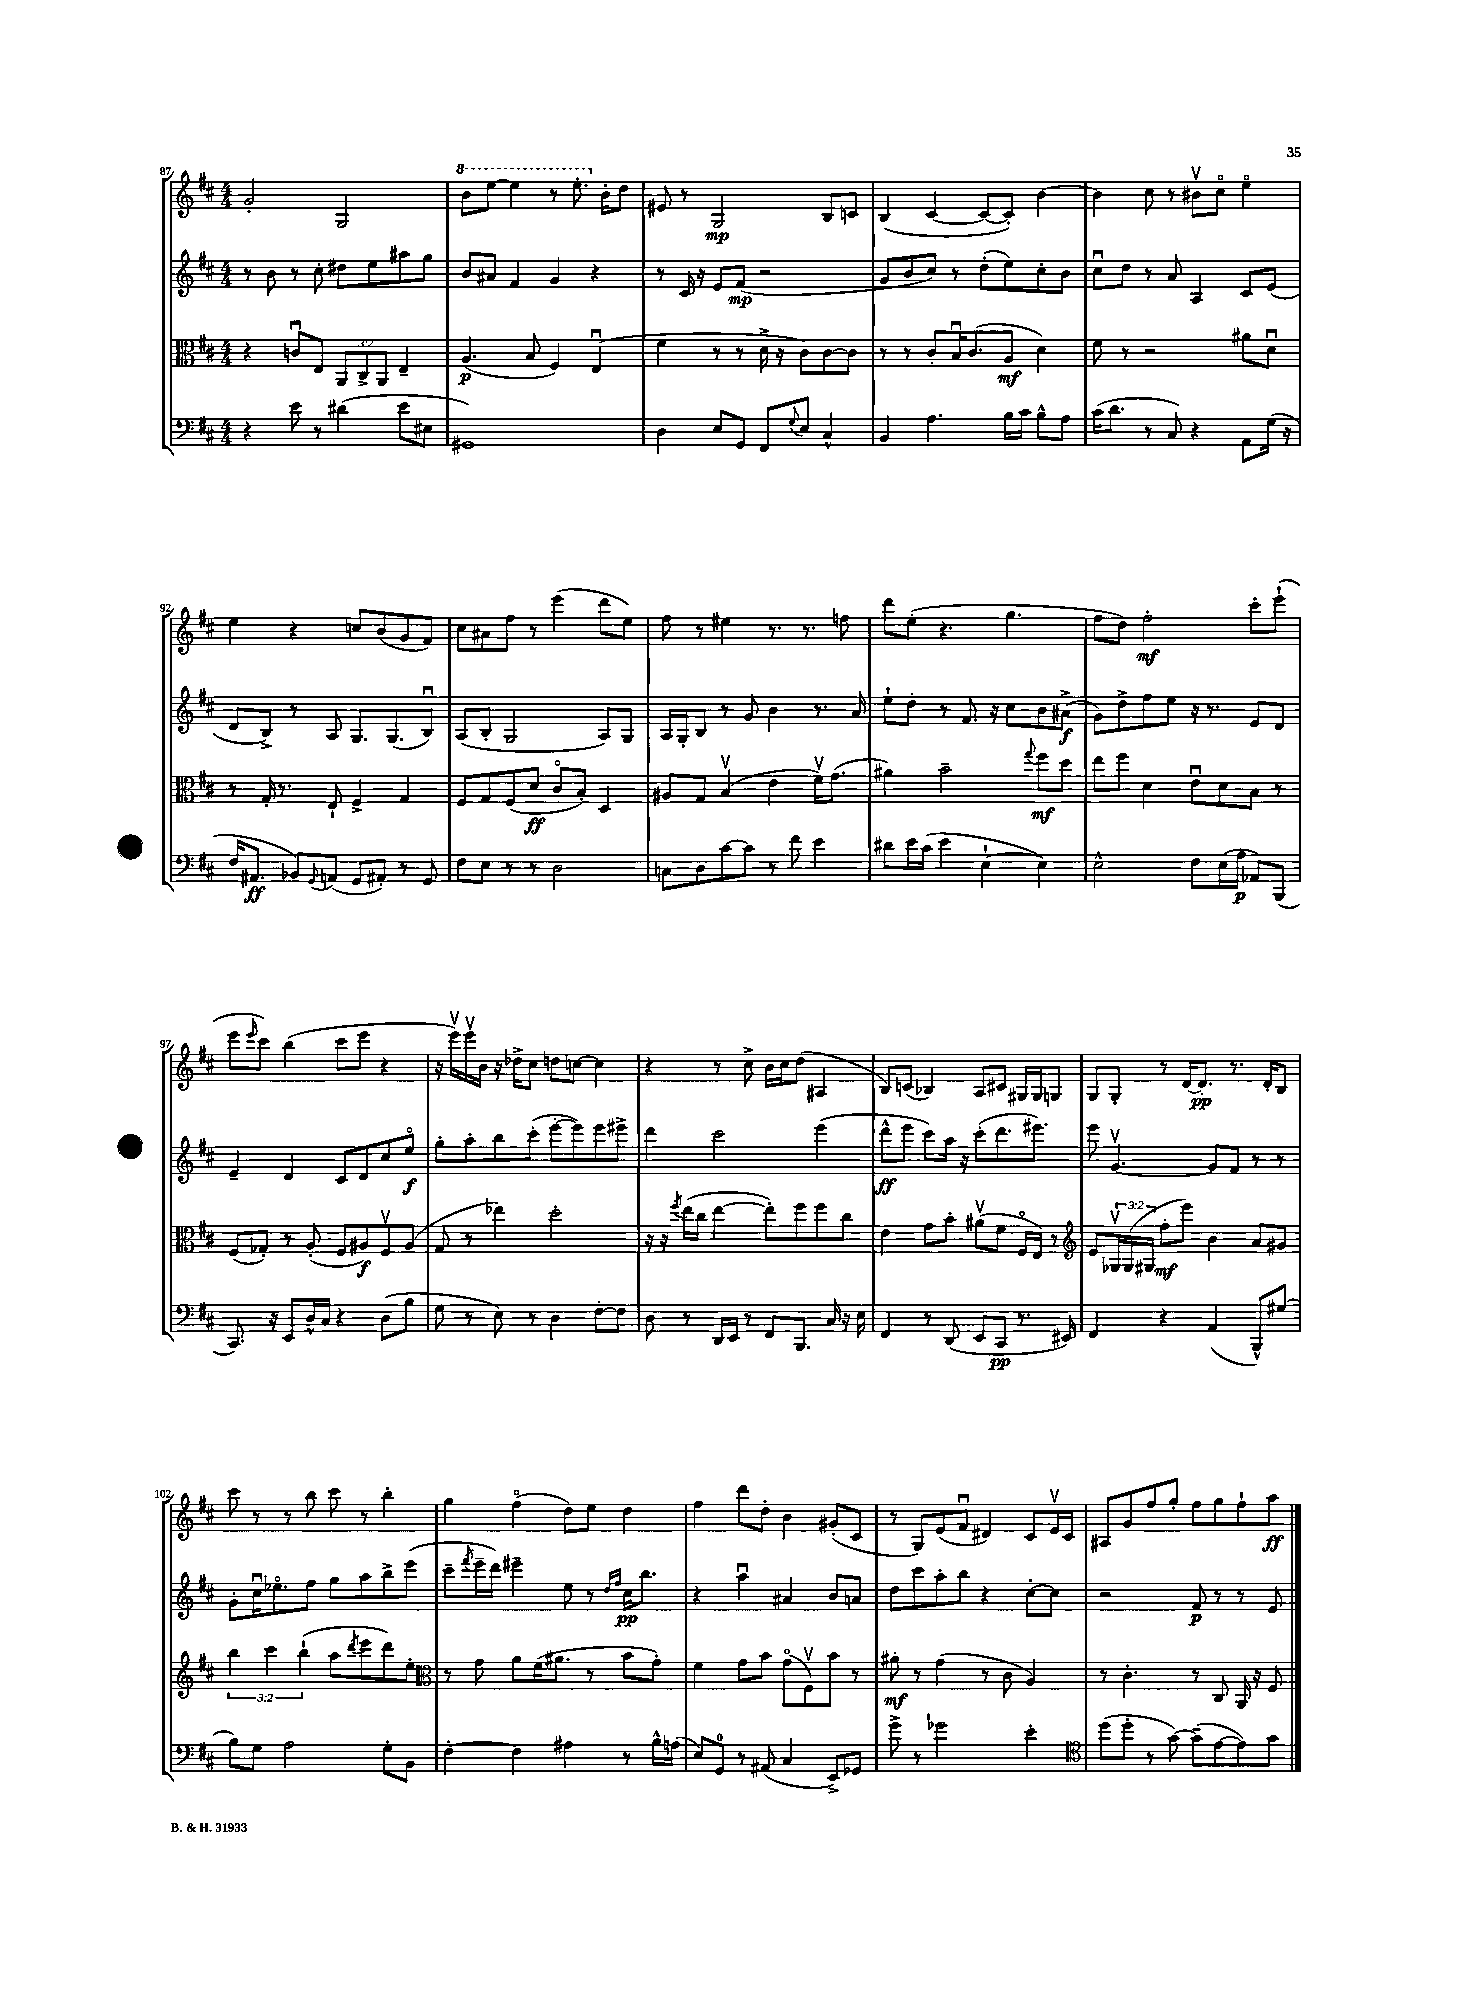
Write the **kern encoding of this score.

**kern	**dynam	**kern	**dynam	**kern	**dynam	**kern	**dynam
*part4	*part4	*part3	*part3	*part2	*part2	*part1	*part1
*staff4	*staff4	*staff3	*staff3	*staff2	*staff2	*staff1	*staff1
*clefF4	*	*clefC3	*	*clefG2	*	*clefG2	*
*k[f#c#]	*	*k[f#c#]	*	*k[f#c#]	*	*k[f#c#]	*
*M4/4	*	*M4/4	*	*M4/4	*	*M4/4	*
=87	=87	=87	=87	=87	=87	=87	=87
4r	.	4r	.	8r	.	2g'/	.
.	.	.	.	8b\	.	.	.
8e\	.	8cnu/L	.	8r	.	.	.
8r	.	8E/J	.	8cc#'\	.	.	.
(4d#X\	.	12AA/L	.	8dd#X\L	.	2G/	.
.	.	12C#^/	.	.	.	.	.
.	.	.	.	8ee\	.	.	.
.	.	12AA/J	.	.	.	.	.
8e\L	.	4E~/	.	8aa#X\	.	.	.
8E#X\J	.	.	.	8gg\J	.	.	.
=88	=88	=88	=88	=88	=88	=88	=88
*	*	*	*	*	*	*8va	*
1GG#X)	.	(4.A/	p	8b/L	.	8bb\L	.
.	.	.	.	8a#X/J	.	[8eee\J	.
.	.	.	.	4f#/	.	4eee\]	.
.	.	8B/	.	.	.	.	.
.	.	4F#/)	.	4g/	.	8r	.
.	.	.	.	.	.	8.eee'\	.
.	.	(4Eu/	.	4r	.	.	.
*	*	*	*	*	*	*X8va	*
.	.	.	.	.	.	16b'\KL	.
.	.	.	.	.	.	8dd\J	.
=89	=89	=89	=89	=89	=89	=89	=89
4D\	.	4f#\	.	8r	.	8e#X/	.
.	.	.	.	16c#/	.	8r	.
.	.	.	.	16r	.	.	.
8E/L	.	8r	.	8e/L	.	2G/	mp
8GG/J	.	8r	.	(8f#/J	mp	.	.
8FF#/L	.	16d^\	.	2r	.	.	.
.	.	16r	.	.	.	.	.
8qqG/	.	.	.	.	.	.	.
8E/J	.	8c#\L)	.	.	.	.	.
4C#^^/	.	[8c#\	.	.	.	8B/L	.
.	.	8c#\J]	.	.	.	8cn/J	.
=90	=90	=90	=90	=90	=90	=90	=90
4BB/	.	8r	.	8g/L	.	(4B/	.
.	.	8r	.	8b/	.	.	.
4.A\	.	8c#'/L	.	8cc#/J)	.	[4c#/	.
.	.	16Bu/K	.	8r	.	.	.
.	.	(8.c#/	.	.	.	.	.
.	.	.	.	(8dd'\L	.	8c#/L_	.
16B\LL	.	8A/J	mf	8ee\)	.	8c#'/J])	.
16c#\JJ	.	.	.	.	.	.	.
8B^^\L	.	4d\)	.	8cc#'\	.	[4b\	.
8A\J	.	.	.	8b\J	.	.	.
=91	=91	=91	=91	=91	=91	=91	=91
(16c#\KL	.	8f#\	.	8cc#u\L	.	4b\]	.
8.d\J	.	.	.	.	.	.	.
.	.	8r	.	8dd\J	.	.	.
8r	.	2r	.	8r	.	8cc#\	.
8C#/)	.	.	.	8a/	.	8r	.
4r	.	.	.	4A/	.	8b#Xv\L	.
.	.	.	.	.	.	8cc#\J	.
8AA\L	.	8a#X\L	.	8c#/L	.	4ee\	.
(16G\Jk	.	8du\J	.	(8e/J	.	.	.
16r	.	.	.	.	.	.	.
!!LO:LB:g=z
=92	=92	=92	=92	=92	=92	=92	=92
16F#/KL	.	8r	.	8d/L	.	4ee\	.
8.AA#X/J	ff	.	.	.	.	.	.
.	.	16G'/	.	8B^/J)	.	.	.
.	.	8.r	.	.	.	.	.
8BB-X/L)	.	.	.	8r	.	4r	.
8qqGG/	.	.	.	.	.	.	.
(8AAn/J	.	8E`/	.	8A/	.	.	.
8GG/L	.	4F#^/	.	8.G/L	.	8ccn/L	.
8AA#X'/J)	.	.	.	.	.	(8b/	.
.	.	.	.	(8.G/	.	.	.
8r	.	4G/	.	.	.	8g/	.
8GG/	.	.	.	8Bu/J)	.	8f#/J)	.
=93	=93	=93	=93	=93	=93	=93	=93
8F#\L	.	8F#/L	.	(8A/L	.	8cc#\L	.
8E\J	.	8G/	.	8B'/J	.	8a#X\	.
8r	.	(8F#/	.	2G/	.	8ff#\J	.
8r	.	8d/J	ff	.	.	8r	.
2D\	.	8c#/L	.	.	.	(4eee\	.
.	.	8B'/J)	.	.	.	.	.
.	.	4D/	.	8A/L)	.	8ddd\L	.
.	.	.	.	8G/J	.	8ee\J)	.
=94	=94	=94	=94	=94	=94	=94	=94
8Cn\L	.	8A#X/L	.	16A/LL	.	8ff#\	.
.	.	.	.	16G'/J	.	.	.
8D\	.	8G/J	.	8B/J	.	8r	.
[8c#\	.	(4Bv/	.	8r	.	4ee#X\	.
8c#\J]	.	.	.	8g/	.	.	.
8r	.	4e\	.	4b\	.	8.r	.
8f#\	.	.	.	.	.	.	.
.	.	.	.	.	.	8.r	.
4e\	.	16f#v\KL)	.	8.r	.	.	.
.	.	(8.g\J	.	.	.	.	.
.	.	.	.	.	.	8ffn\	.
.	.	.	.	16a/	.	.	.
=95	=95	=95	=95	=95	=95	=95	=95
8d#X\L	.	4a#X\)	.	8ee`\L	.	8ddd\L	.
16e\L	.	.	.	8dd'\J	.	(8ee'\J	.
(16c#\JJ	.	.	.	.	.	.	.
4e\	.	2b~\	.	8r	.	4.r	.
.	.	.	.	8.f#/	.	.	.
[4E`\	.	.	.	.	.	.	.
.	.	.	.	16r	.	.	.
.	.	.	.	8cc#\L	.	4.gg\	.
.	.	8qqgg/	.	.	.	.	.
4E\])	.	8ff#\L	mf	8b\	.	.	.
.	.	8dd\J	.	(8a#X^\J	f	.	.
=96	=96	=96	=96	=96	=96	=96	=96
2E^^\	.	8ee\L	.	8g\L)	.	8ff#\L	.
.	.	8ff#\J	.	8dd^\	.	8dd\J)	.
.	.	4d\	.	8ff#\	.	2ff#'\	mf
.	.	.	.	8ee\J	.	.	.
8F#\L	.	8eu\L	.	16r	.	.	.
.	.	.	.	8.r	.	.	.
(16E\L	.	8d\	.	.	.	.	.
16A\JJ	p	.	.	.	.	.	.
8AA-X/L)	.	8B\J	.	8e/L	.	8ccc#'\L	.
(8BBB/J	.	8r	.	8d/J	.	(8eee`\J	.
!!LO:LB:g=z
=97	=97	=97	=97	=97	=97	=97	=97
8.CC#/)	.	(8F#/L	.	4e~/	.	8eee\L	.
.	.	.	.	.	.	16qqeee/	.
.	.	8G-X'/J)	.	.	.	8ccc#\J)	.
16r	.	.	.	.	.	.	.
8EE/L	.	8r	.	4d/	.	(4bb\	.
16D^^/L	.	(8A'/	.	.	.	.	.
16C#/JJ	.	.	.	.	.	.	.
4r	.	8F#/L	.	8c#/L	.	8ccc#\L	.
.	.	8A#X/)	f	8d/	.	8eee\J	.
(8D\L	.	8F#v/	.	8cc#/	.	4r	.
8B\J	.	(8A#/J	.	8ee/J	f	.	.
=98	=98	=98	=98	=98	=98	=98	=98
8G\	.	8G/	.	8gg'\L	.	16r	.
.	.	.	.	.	.	16eeev\LL)	.
8r	.	8r	.	8aa'\	.	16eeev\	.
.	.	.	.	.	.	16b\JJ	.
8E\)	.	4ee-X\)	.	8bb\	.	16r	.
.	.	.	.	.	.	16dd-X^\KL	.
8r	.	.	.	(8ccc#'\J	.	8cc#\J	.
4D\	.	2dd'\	.	[8eee'\L	.	8ddn\L	.
.	.	.	.	8eee\])	.	[8ccn\J	.
[8F#'\L	.	.	.	8eee\	.	4cc\]	.
8F#\J]	.	.	.	8eee#X^\J	.	.	.
=99	=99	=99	=99	=99	=99	=99	=99
8D\	.	16r	.	4ddd\	.	4r	.
.	.	16r	.	.	.	.	.
.	.	8qff#/	.	.	.	.	.
8r	.	(16ee\LL	.	.	.	.	.
.	.	16cc#\JJ	.	.	.	.	.
16DD/LL	.	[4ee\	.	2ccc#\	.	8r	.
16EE/JJ	.	.	.	.	.	.	.
8r	.	.	.	.	.	8cc#^\	.
8FF#/L	.	8ee'\L])	.	.	.	16b\LL	.
.	.	.	.	.	.	16cc#\J	.
8.BBB/J	.	8ff#\	.	.	.	(8dd\J	.
.	.	8ff#\	.	(4eee\	.	4A#X/	.
16C#/	.	.	.	.	.	.	.
16r	.	8cc#\J	.	.	.	.	.
16E\	.	.	.	.	.	.	.
=100	=100	=100	=100	=100	=100	=100	=100
4FF#/	.	4e\	.	8ddd^^\L	ff	8B/L)	.
.	.	.	.	8eee\J	.	(8cn/J	.
8r	.	8g\L	.	8ccc#\L)	.	4B-X/)	.
(8DD/	.	8b'\J	.	16aa\Jk	.	.	.
.	.	.	.	16r	.	.	.
8EE/L	.	(8a#Xv\L	.	(8ccc#'\L	.	8A/L	.
8CC#/J	pp	8f#\J	.	8.ddd\	.	8c#X/J	.
8.r	.	16F#/LL	.	.	.	16G#X/LL	.
.	.	16E/JJ)	.	8.eee#X\J)	.	16G#/J	.
.	.	8r	.	.	.	8Gn/J	.
16EE#X/)	.	.	.	.	.	.	.
=101	=101	=101	=101	=101	=101	=101	=101
*	*	*clefG2	*	*	*	*	*
4FF#/	.	8e/L	.	8eee\	.	8G/L	.
.	.	24G-Xv/L	.	[4.gv/	.	8G'/J	.
.	.	(24G-/	.	.	.	.	.
.	.	24G#X/JJ	.	.	.	.	.
4r	.	8ff#'\L	mf	.	.	8r	.
.	.	8eee\J)	.	.	.	[16d/KL	.
.	.	.	.	.	.	8.d'/J]	pp
(4AA/	.	4b\	.	8g/L]	.	.	.
.	.	.	.	8f#/J	.	8.r	.
8BBB^^/L)	.	8a/L	.	8r	.	.	.
.	.	.	.	.	.	16d'/KL	.
(8G#X/J	.	8g#X/J	.	8r	.	8B/J	.
!!LO:LB:g=z
=102	=102	=102	=102	=102	=102	=102	=102
8B\L)	.	6bb\	.	8g'\L	.	8ccc#\	.
8G\J	.	.	.	16cc#u\K	.	8r	.
.	.	6ccc#\	.	.	.	.	.
.	.	.	.	8.ee-X\	.	.	.
2A\	.	.	.	.	.	8r	.
.	.	(6bb`\	.	.	.	.	.
.	.	.	.	8ff#\J	.	8bb\	.
.	.	8aa\L	.	8gg\L	.	8ccc#\	.
.	.	8qddd/	.	.	.	.	.
.	.	8eee\	.	8aa\	.	8r	.
8G'\L	.	8ddd\)	.	8bb^\	.	4bb'\	.
8BB\J	.	8ee'\J	.	(8eee\J	.	.	.
=103	=103	=103	=103	=103	=103	=103	=103
*	*	*clefC3	*	*	*	*	*
[4F#'\	.	8r	.	8ccc#~\L	.	4gg\	.
.	.	.	.	8qfff#/	.	.	.
.	.	8g\	.	16eee~\L	.	.	.
.	.	.	.	16ddd\JJ)	.	.	.
4F#\]	.	8a\L	.	4eee#X~\	.	(4ff#\	.
.	.	(16f#\K	.	.	.	.	.
.	.	8.a#X\J	.	.	.	.	.
4A#X\	.	.	.	8ee\	.	8dd\L)	.
.	.	8r	.	8r	.	8ee\J	.
.	.	.	.	16qqdd/LL	.	.	.
.	.	.	.	16qqff#/JJ	.	.	.
8r	.	8b\L	.	16cc#\KL	pp	4dd\	.
.	.	.	.	8.bb\J	.	.	.
16B^^\LL	.	8g'\J)	.	.	.	.	.
(16An\JJ	.	.	.	.	.	.	.
=104	=104	=104	=104	=104	=104	=104	=104
8E/L)	.	4f#\	.	4r	.	4ff#\	.
8GG/J	.	.	.	.	.	.	.
8r	.	8g\L	.	4aau\	.	8ddd\L	.
(8AA#X/	.	8b\J	.	.	.	8dd'\J	.
4C#/	.	(8g\L	.	4a#X/	.	4b\	.
.	.	8F#v\)	.	.	.	.	.
8EE^/L)	.	8b\J	.	8b/L	.	(8g#X'/L	.
8GG-X/J	.	8r	.	8an/J	.	8c#/J	.
=105	=105	=105	=105	=105	=105	=105	=105
8g^\	.	8a#X'\	mf	8dd\L	.	8r	.
8r	.	8r	.	8ccc#\	.	8G/L)	.
2g-X\	.	(4g\	.	8aa'\	.	(8e/	.
.	.	.	.	8bb\J	.	8f#u/J	.
.	.	8r	.	4r	.	4d#X/)	.
.	.	8c#\	.	.	.	.	.
4e'\	.	4A/)	.	[8cc#'\L	.	8c#/L	.
.	.	.	.	8cc#\J]	.	16ev/L	.
.	.	.	.	.	.	16c#/JJ	.
=106	=106	=106	=106	=106	=106	=106	=106
*clefC4	*	*	*	*	*	*	*
(8dd\L	.	8r	.	2r	.	8A#X/L	.
8dd'\J	.	4.c#'\	.	.	.	8g/	.
8r	.	.	.	.	.	8ff#/	.
[8g\)	.	.	.	.	.	8gg'/J	.
(8g~\L]	.	8r	.	8f#/	p	8ff#\L	.
[8e\	.	8C#/	.	8r	.	8gg\	.
8e\])	.	16AA/	.	8r	.	8ff#`\	.
.	.	16r	.	.	.	.	.
8g\J	.	8F#/	.	8e/	.	8aa\J	ff
==	==	==	==	==	==	==	==
*-	*-	*-	*-	*-	*-	*-	*-
